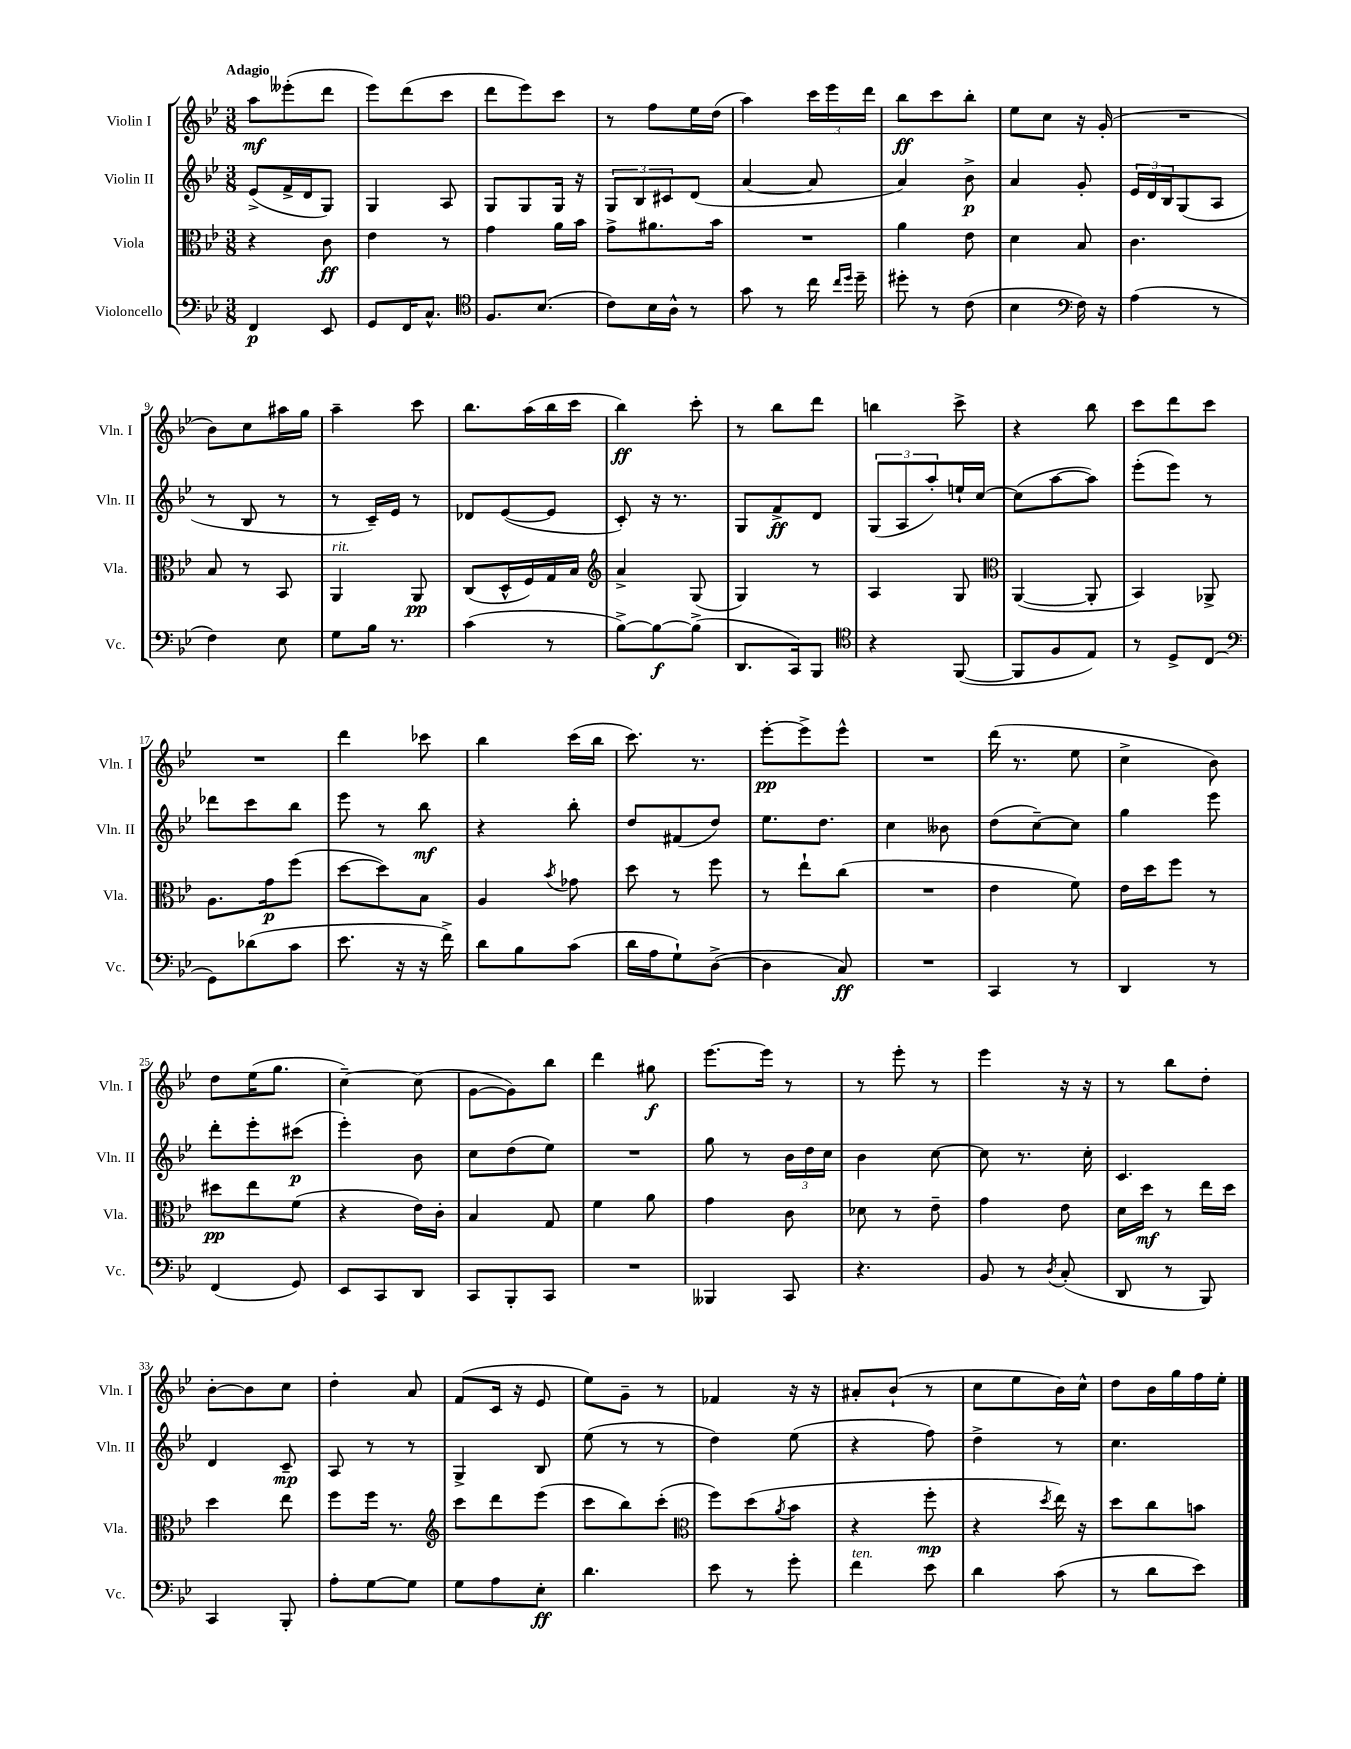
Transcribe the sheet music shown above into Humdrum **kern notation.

**kern	**dynam	**kern	**dynam	**kern	**dynam	**kern	**dynam
*part4	*part4	*part3	*part3	*part2	*part2	*part1	*part1
*staff4	*staff4	*staff3	*staff3	*staff2	*staff2	*staff1	*staff1
*I"Violoncello	*	*I"Viola	*	*I"Violin II	*	*I"Violin I	*
*I'Vc.	*	*I'Vla.	*	*I'Vln. II	*	*I'Vln. I	*
*clefF4	*	*clefC3	*	*clefG2	*	*clefG2	*
*k[b-e-]	*	*k[b-e-]	*	*k[b-e-]	*	*k[b-e-]	*
*M3/8	*	*M3/8	*	*M3/8	*	*M3/8	*
=1	=1	=1	=1	=1	=1	=1	=1
!	!	!	!	!	!	!LO:TX:a:B:t=Adagio	!
4FF/	p	4r	.	(8e-^/L	.	8aa\L	mf
.	.	.	.	16f^/L	.	(8eee--X'\	.
.	.	.	.	16d/J	.	.	.
8EE-/	.	8c\	ff	8G/J)	.	8ddd\J	.
=2	=2	=2	=2	=2	=2	=2	=2
8GG/L	.	4e-\	.	4G/	.	8eee-\L)	.
16FF/K	.	.	.	.	.	(8ddd\	.
8.C^^/J	.	.	.	.	.	.	.
.	.	8r	.	8A/	.	8ccc\J	.
=3	=3	=3	=3	=3	=3	=3	=3
*clefC4	*	*	*	*	*	*	*
8.F/L	.	4g\	.	8G/L	.	8ddd\L	.
.	.	.	.	8G/	.	8eee-\)	.
(8.B-/J	.	.	.	.	.	.	.
.	.	16a\LL	.	16G/Jk	.	8ccc\J	.
.	.	16b-\JJ	.	16r	.	.	.
=4	=4	=4	=4	=4	=4	=4	=4
8c\L)	.	8g^\L	.	12G/L	.	8r	.
.	.	.	.	12B-/	.	.	.
16B-\L	.	8.a#X\	.	.	.	8ff\L	.
.	.	.	.	12c#X/	.	.	.
16A^^\JJ	.	.	.	.	.	.	.
8r	.	.	.	(8d/J	.	16ee-\L	.
.	.	16b-\Jk	.	.	.	(16dd\JJ	.
=5	=5	=5	=5	=5	=5	=5	=5
8g\	.	4.r	.	[4a/	.	4aa\)	.
8r	.	.	.	.	.	.	.
16cc\	.	.	.	8a/]	.	24ccc\LL	.
.	.	.	.	.	.	24eee-\	.
16qqcc/LL	.	.	.	.	.	.	.
16qqdd/JJ	.	.	.	.	.	.	.
16dd~\	.	.	.	.	.	.	.
.	.	.	.	.	.	24ddd\JJ	.
=6	=6	=6	=6	=6	=6	=6	=6
8dd#X'\	.	4a\	.	4a/)	.	8bb-\L	ff
8r	.	.	.	.	.	8ccc\	.
(8c\	.	8e-\	.	8b-^\	p	8bb-'\J	.
=7	=7	=7	=7	=7	=7	=7	=7
4B-\	.	4d\	.	4a/	.	8ee-\L	.
.	.	.	.	.	.	8cc\J	.
*clefF4	*	*	*	*	*	*	*
16F\)	.	8B-/	.	8g'/	.	16r	.
16r	.	.	.	.	.	(16g'/	.
=8	=8	=8	=8	=8	=8	=8	=8
(4A\	.	4.c\	.	24e-/LL	.	4.r	.
.	.	.	.	24d/	.	.	.
.	.	.	.	24B-/J	.	.	.
.	.	.	.	(8G/	.	.	.
8r	.	.	.	8A/J	.	.	.
!!LO:LB:g=z
=9	=9	=9	=9	=9	=9	=9	=9
4F\)	.	8B-/	.	8r	.	8b-\L)	.
.	.	8r	.	8B-/	.	8cc\	.
8E-\	.	8BB-/	.	8r	.	16aa#X\L	.
.	.	.	.	.	.	16gg\JJ	.
=10	=10	=10	=10	=10	=10	=10	=10
!	!	!LO:TX:a:i:t=rit.	!	!	!	!	!
8G\L	.	4AA/	.	8r	.	4aa~\	.
16B-\Jk	.	.	.	16c~/LL)	.	.	.
8.r	.	.	.	16e-/JJ	.	.	.
.	.	8AA/	pp	8r	.	8ccc\	.
=11	=11	=11	=11	=11	=11	=11	=11
(4c\	.	(8C/L	.	8d-X/L	.	8.bb-\L	.
.	.	16D^^/L	.	([8e-/	.	.	.
.	.	16F/)	.	.	.	(16aa\L	.
8r	.	16G/	.	8e-/J]	.	16bb-\	.
.	.	16B-/JJ	.	.	.	16ccc\JJ	.
=12	=12	=12	=12	=12	=12	=12	=12
*	*	*clefG2	*	*	*	*	*
[8B-^\L)	.	4a^/	.	8c'/)	.	4bb-\)	ff
8B-\_	f	.	.	16r	.	.	.
.	.	.	.	8.r	.	.	.
(8B-^\J]	.	(8G/	.	.	.	8ccc'\	.
=13	=13	=13	=13	=13	=13	=13	=13
8.DD/L	.	4G/)	.	8G/L	.	8r	.
.	.	.	.	8f^/	ff	8bb-\L	.
16CC/k)	.	.	.	.	.	.	.
8BBB-/J	.	8r	.	8d/J	.	8ddd\J	.
=14	=14	=14	=14	=14	=14	=14	=14
*clefC4	*	*	*	*	*	*	*
4r	.	4A/	.	(12G/L	.	4bbn\	.
.	.	.	.	12A/	.	.	.
.	.	.	.	12aa'/)	.	.	.
([8FF/	.	8G/	.	16een`/L	.	8ccc^\	.
.	.	.	.	[16cc/JJ	.	.	.
=15	=15	=15	=15	=15	=15	=15	=15
*	*	*clefC3	*	*	*	*	*
8FF/L]	.	([4AA/	.	(8cc\L]	.	4r	.
8F/	.	.	.	[8aa\	.	.	.
8E-/J)	.	8AA'/]	.	8aa\J])	.	8bb-\	.
=16	=16	=16	=16	=16	=16	=16	=16
8r	.	4BB-/)	.	(8eee-'\L	.	8ccc\L	.
8D^/L	.	.	.	8eee-\J)	.	8ddd\	.
(8C/J	.	8AA-X^/	.	8r	.	8ccc\J	.
!!LO:LB:g=z
=17	=17	=17	=17	=17	=17	=17	=17
*clefF4	*	*	*	*	*	*	*
8GG\L)	.	8.A\L	.	8ddd-X\L	.	4.r	.
(8d-X\	.	.	.	8ccc\	.	.	.
.	.	16g\k	p	.	.	.	.
8c\J	.	(8ff\J	.	8bb-\J	.	.	.
=18	=18	=18	=18	=18	=18	=18	=18
8.e-\	.	[8dd\L	.	8eee-\	.	4ddd\	.
.	.	8dd\])	.	8r	.	.	.
16r	.	.	.	.	.	.	.
16r	.	8B-\J	.	8bb-\	mf	8ccc-X\	.
16f^\)	.	.	.	.	.	.	.
=19	=19	=19	=19	=19	=19	=19	=19
8d\L	.	4A/	.	4r	.	4bb-\	.
8B-\	.	.	.	.	.	.	.
.	.	8qb-/	.	.	.	.	.
(8c\J	.	8g-X\	.	8bb-'\	.	(16ccc\LL	.
.	.	.	.	.	.	16bb-\JJ	.
=20	=20	=20	=20	=20	=20	=20	=20
16d\LL	.	8dd\	.	8dd/L	.	8.ccc\)	.
16A\J	.	.	.	.	.	.	.
8G`\)	.	8r	.	(8f#X/	.	.	.
.	.	.	.	.	.	8.r	.
([8D^\J	.	8ff\	.	8dd/J)	.	.	.
=21	=21	=21	=21	=21	=21	=21	=21
4D\]	.	8r	.	8.ee-\L	.	[8eee-'\L	pp
.	.	8ee-`\L	.	.	.	8eee-^\]	.
.	.	.	.	8.dd\J	.	.	.
8C/)	ff	(8cc\J	.	.	.	8eee-^^\J	.
=22	=22	=22	=22	=22	=22	=22	=22
4.r	.	4.r	.	4cc\	.	4.r	.
.	.	.	.	8b--X\	.	.	.
=23	=23	=23	=23	=23	=23	=23	=23
4CC/	.	4e-\	.	(8dd\L	.	(16ddd\	.
.	.	.	.	.	.	8.r	.
.	.	.	.	[8cc~\)	.	.	.
8r	.	8f\)	.	8cc\J]	.	8ee-\	.
=24	=24	=24	=24	=24	=24	=24	=24
4DD/	.	16e-\LL	.	4gg\	.	4cc^\	.
.	.	16dd\J	.	.	.	.	.
.	.	8ff\J	.	.	.	.	.
8r	.	8r	.	8eee-\	.	8b-\)	.
!!LO:LB:g=z
=25	=25	=25	=25	=25	=25	=25	=25
(4FF/	.	8dd#X\L	pp	8ddd'\L	.	8dd\L	.
.	.	8ee-\	.	8eee-'\	.	(16ee-\K	.
.	.	.	.	.	.	8.gg\J	.
8GG/)	.	(8f\J	.	(8ccc#X\J	p	.	.
=26	=26	=26	=26	=26	=26	=26	=26
8EE-/L	.	4r	.	4eee-'\)	.	[4cc~\)	.
8CC/	.	.	.	.	.	.	.
8DD/J	.	16e-\LL)	.	8b-\	.	(8cc\]	.
.	.	16c'\JJ	.	.	.	.	.
=27	=27	=27	=27	=27	=27	=27	=27
8CC/L	.	4B-/	.	8cc\L	.	[8g\L	.
8BBB-'/	.	.	.	(8dd\	.	8g\])	.
8CC/J	.	8G/	.	8ee-\J)	.	8bb-\J	.
=28	=28	=28	=28	=28	=28	=28	=28
4.r	.	4f\	.	4.r	.	4ddd\	.
.	.	8a\	.	.	.	8gg#X\	f
=29	=29	=29	=29	=29	=29	=29	=29
4BBB--X/	.	4g\	.	8gg\	.	[8.eee-\L	.
.	.	.	.	8r	.	.	.
.	.	.	.	.	.	16eee-\Jk]	.
8CC/	.	8c\	.	24b-\LL	.	8r	.
.	.	.	.	24dd\	.	.	.
.	.	.	.	24cc\JJ	.	.	.
=30	=30	=30	=30	=30	=30	=30	=30
4.r	.	8d-X\	.	4b-\	.	8r	.
.	.	8r	.	.	.	8eee-'\	.
.	.	8e-~\	.	[8cc\	.	8r	.
=31	=31	=31	=31	=31	=31	=31	=31
8BB-/	.	4g\	.	8cc\]	.	4eee-\	.
8r	.	.	.	8.r	.	.	.
8qD/	.	.	.	.	.	.	.
(8C'/	.	8e-\	.	.	.	16r	.
.	.	.	.	16cc'\	.	16r	.
=32	=32	=32	=32	=32	=32	=32	=32
8DD/	.	16d\LL	.	4.c/	.	8r	.
.	.	16dd\JJ	mf	.	.	.	.
8r	.	8r	.	.	.	8bb-\L	.
8BBB-/)	.	16ee-\LL	.	.	.	8dd'\J	.
.	.	16dd\JJ	.	.	.	.	.
!!LO:LB:g=z
=33	=33	=33	=33	=33	=33	=33	=33
4CC/	.	4dd\	.	4d/	.	[8b-'\L	.
.	.	.	.	.	.	8b-\]	.
8BBB-'/	.	8ee-\	.	8c~/	mp	8cc\J	.
=34	=34	=34	=34	=34	=34	=34	=34
8A'\L	.	8ff\L	.	8A/	.	4dd'\	.
[8G\	.	16ff\Jk	.	8r	.	.	.
.	.	8.r	.	.	.	.	.
8G\J]	.	.	.	8r	.	8a/	.
=35	=35	=35	=35	=35	=35	=35	=35
*	*	*clefG2	*	*	*	*	*
8G\L	.	8ccc\L	.	4G^/	.	(8f/L	.
8A\	.	8ddd\	.	.	.	16c/Jk	.
.	.	.	.	.	.	16r	.
8E-'\J	ff	(8eee-\J	.	8B-/	.	8e-/	.
=36	=36	=36	=36	=36	=36	=36	=36
4.d\	.	8ccc\L	.	(8ee-\	.	8ee-\L)	.
.	.	8bb-\)	.	8r	.	8g~\J	.
.	.	(8ccc'\J	.	8r	.	8r	.
=37	=37	=37	=37	=37	=37	=37	=37
*	*	*clefC3	*	*	*	*	*
8e-\	.	8ff\L)	.	4dd\)	.	4f-X/	.
8r	.	(8dd\	.	.	.	.	.
.	.	8qa/	.	.	.	.	.
8g'\	.	8b-\J	.	(8ee-\	.	16r	.
.	.	.	.	.	.	16r	.
=38	=38	=38	=38	=38	=38	=38	=38
!LO:TX:a:i:t=ten.	!	!	!	!	!	!	!
4f\	.	4r	.	4r	.	8a#X'/L	.
.	.	.	.	.	.	(8b-`/J	.
8e-\	.	8ff'\	mp	8ff\)	.	8r	.
=39	=39	=39	=39	=39	=39	=39	=39
4d\	.	4r	.	4dd^\	.	8cc\L	.
.	.	.	.	.	.	8ee-\	.
.	.	8qdd/	.	.	.	.	.
(8c\	.	16ee-\)	.	8r	.	16b-\L)	.
.	.	16r	.	.	.	16cc^^\JJ	.
=40	=40	=40	=40	=40	=40	=40	=40
8r	.	8dd\L	.	4.cc\	.	8dd\L	.
8d\L	.	8cc\	.	.	.	16b-\L	.
.	.	.	.	.	.	16gg\	.
8e-\J)	.	8bn\J	.	.	.	16ff\	.
.	.	.	.	.	.	16ee-'\JJ	.
==	==	==	==	==	==	==	==
*-	*-	*-	*-	*-	*-	*-	*-
